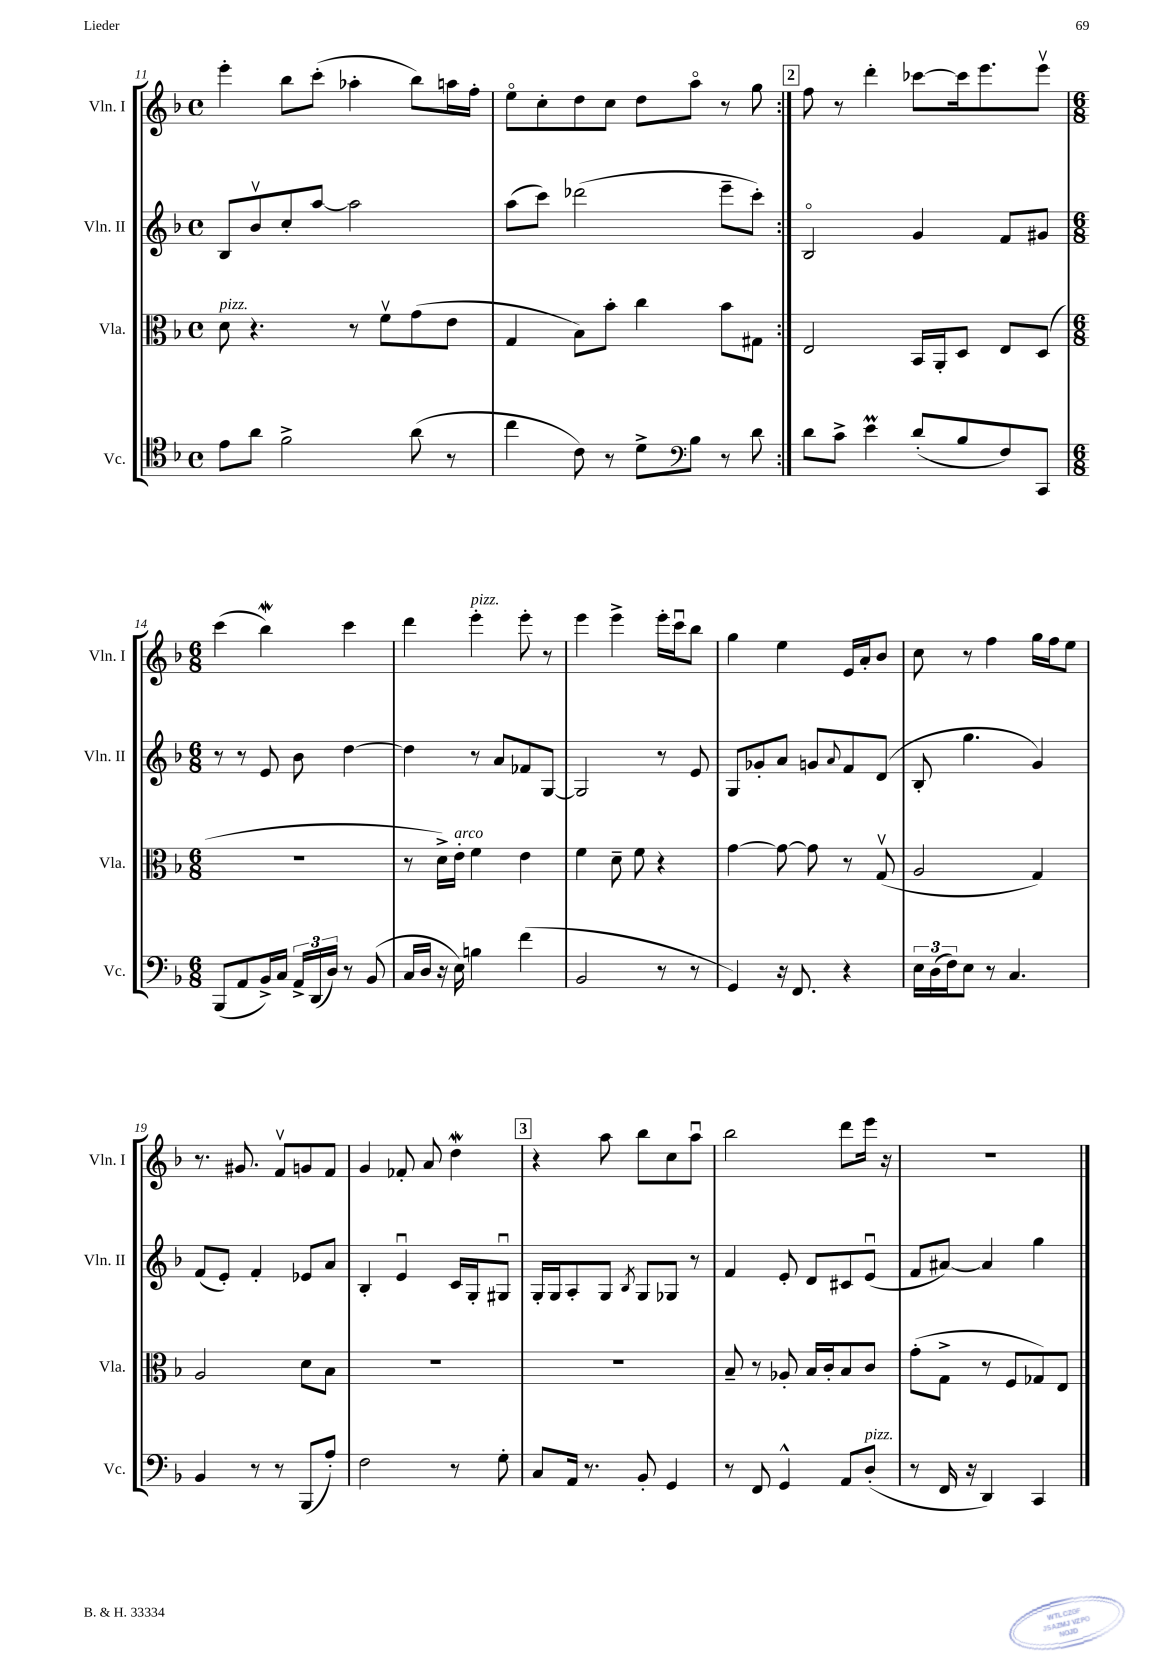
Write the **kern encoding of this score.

**kern	**kern	**kern	**kern
*staff4	*staff3	*staff2	*staff1
*clefC4	*clefC3	*clefG2	*clefG2
*k[b-]	*k[b-]	*k[b-]	*k[b-]
*M4/4	*M4/4	*M4/4	*M4/4
*met(c)	*met(c)	*met(c)	*met(c)
8e	8d	8B-	4eee'
8a	4.r	8b-v	.
2f^	.	8cc'	8bb-
.	.	[8aa	(8ccc'
.	8r	2aa]	4aa-'
.	8fv	.	.
(8a	(8g	.	8bb-)
8r	8e	.	16aa
.	.	.	16ff'
=	=	=	=
4cc	4G	(8aa	8eeo
.	.	8ccc)	8cc'
8c)	8B-)	(2ddd-	8dd
8r	8b-'	.	8cc
8d^	4cc	.	8dd
8B-	.	.	8aao
8r	8b-	8eee~	8r
8d	8G#	8ccc')	8gg
=:|!	=:|!	=:|!	=:|!
*clefF4	*	*	*
8d	2E	2B-o	8ff
8c^	.	.	8r
4e	.	.	4ddd'
(8d'	16BB-	4g	[8ccc-
.	16AA'	.	.
8B-	8D	.	16ccc-]
.	.	.	8.eee
8F)	8E	8f	.
8CC	(8D	8g#	8eeev
=	=	=	=
*M6/8	*M6/8	*M6/8	*M6/8
(8BBB-	2.r	8r	(4ccc
8AA	.	8r	.
16BB-^)	.	8e	4bb-)
16C	.	.	.
24AA^	.	8b-	.
(24DD	.	.	.
24D)	.	.	.
8r	.	[4dd	4ccc
(8BB-	.	.	.
=	=	=	=
16C	8r	4dd]	4ddd
16D	.	.	.
16r	16d^)	.	.
16E)	16e'	.	.
4B	4f	8r	4eee'
.	.	8a	.
(4f	4e	8f-	8eee'
.	.	[8G	8r
=	=	=	=
2BB-	4f	2G]	4eee
.	8d~	.	4eee^
.	8f	.	.
8r	4r	8r	16eee'
.	.	.	16cccu
8r	.	8e	8bb-
=	=	=	=
4GG)	[4g	8G	4gg
.	.	8g-'	.
16r	8g_	8a	4ee
8.FF	.	.	.
.	8g]	8g	.
.	.	8qqa	.
4r	8r	8f	16e
.	.	.	16a'
.	(8Gv	(8d	8b-
=	=	=	=
24E	2A	8B-'	8cc
(24D	.	.	.
24F)	.	.	.
8E	.	4.gg	8r
8r	.	.	4ff
4.C	.	.	.
.	4G)	4g)	16gg
.	.	.	16ff
.	.	.	8ee
=	=	=	=
4BB-	2A	(8f	8.r
.	.	8e')	.
.	.	.	8.g#
8r	.	4f'	.
8r	.	.	8fv
(8BBB-	8d	8e-	8g
8A')	8B-	8a	8f
=	=	=	=
2F	2.r	4B-'	4g
.	.	4eu	8f-'
.	.	.	8a
8r	.	16c	4dd
.	.	16G'	.
8G'	.	8G#u	.
=	=	=	=
8C	2.r	16G'	4r
.	.	16G	.
16AA	.	8A'	.
8.r	.	.	.
.	.	8G	8aa
.	.	8qB-	.
8BB-'	.	8G	8bb-
4GG	.	8G-	8cc
.	.	8r	8aau
=	=	=	=
8r	8B-~	4f	2bb-
8FF	8r	.	.
4GG^^	8A-'	8e'	.
.	16B-	8d	.
.	16c'	.	.
8AA	8B-	8c#	8ddd
(8D'	8c	(8eu	16eee
.	.	.	16r
=	=	=	=
8r	(8g'	8f	2.r
16FF	8G^	[8a#)	.
16r	.	.	.
4DD)	8r	4a#]	.
.	8F	.	.
4CC	8G-)	4gg	.
.	8E	.	.
==	==	==	==
*-	*-	*-	*-
